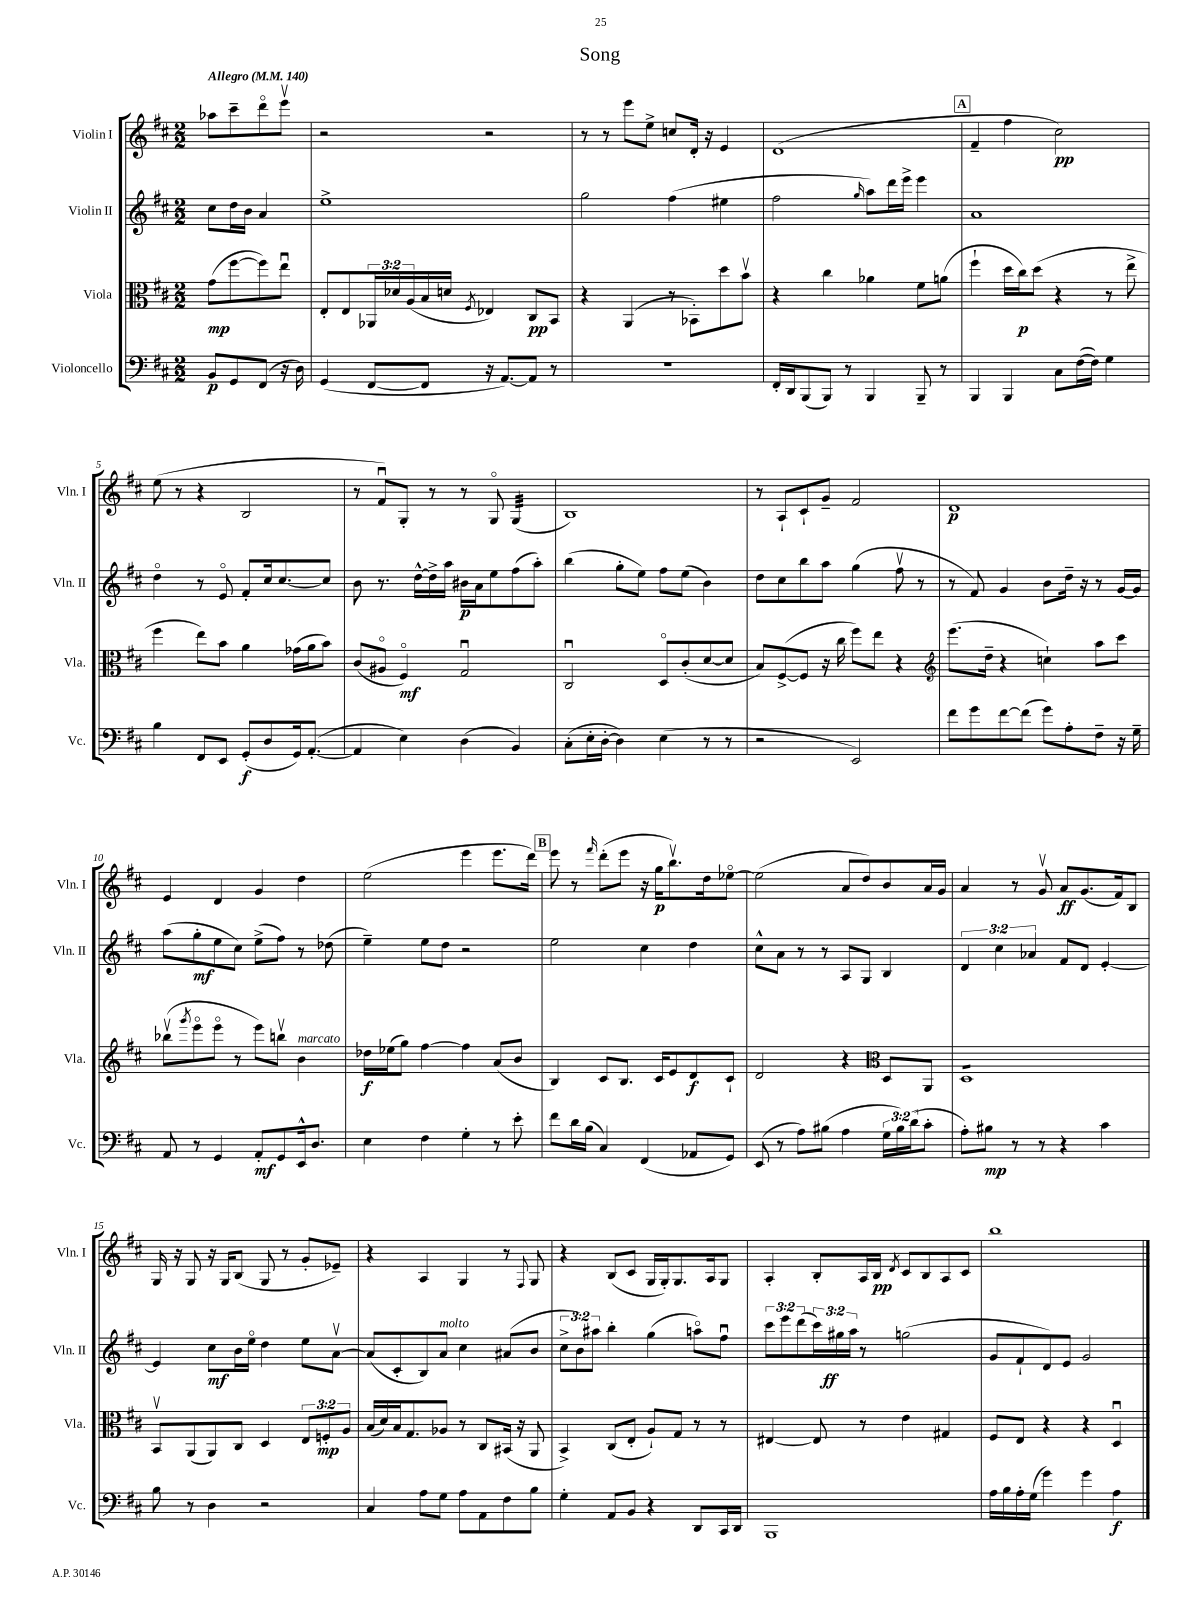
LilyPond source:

\header { title = "Song" }
<<
\new StaffGroup <<
\new Staff = "s0" \with { instrumentName = "Violin I" shortInstrumentName = "Vln. I" } {
    \clef treble \key d \major \numericTimeSignature \time 2/2 \partial 2 \tempo "Allegro" 4 = 140
    aes''8 cis'''8-- d'''8\flageolet e'''8\upbow |
    r2 r2 |
    r8 r8 e'''8 e''8-> c''8 d'16-. r16 e'4 |
    d'1( |
    \mark \markup { \box "A" } fis'4-- fis''4 cis''2\pp) |
    e''8( r8 r4 b2 |
    r8 fis'8\downbow) g8-. r8 r8 g8\flageolet g4:32( |
    b1) |
    r8 a8-! cis'8-! g'8-- fis'2 |
    d'1\p |
    e'4 d'4 g'4 d''4 |
    e''2( e'''4 e'''8. d'''16) |
    \mark \markup { \box "B" } e'''8 r8 \grace { fis'''16 } d'''8-.( e'''8 r16 g''16\p b''8.\upbow) d''16 ees''8~\flageolet |
    ees''2( a'8 d''8) b'8 a'16 g'16 |
    a'4 r8 g'8\upbow a'8\ff g'8.( fis'16) b8 |
    g16 r16 g8 r16 g16 b8( g8 r8 g'8-. ees'8--) |
    r4 a4 g4 r8 \appoggiatura { fis8 } g8 |
    r4 b8( cis'8 g16 g16-.) g8. a16 g8 |
    a4-. b8-. a16 b16\pp \acciaccatura { d'8 } cis'8 b8 a8 cis'8 |
    b''1 \bar "|." |
}
\new Staff = "s1" \with { instrumentName = "Violin II" shortInstrumentName = "Vln. II" } {
    \clef treble \key d \major \numericTimeSignature \time 2/2 \override Staff.TupletNumber.text = #tuplet-number::calc-fraction-text \partial 2
    cis''8 d''16 b'16 a'4 |
    e''1-> |
    g''2 fis''4( eis''4 |
    fis''2 \grace { g''16 } a''8) d'''16 e'''16-> e'''4 |
    \mark \markup { \box "A" } a'1 |
    d''4\flageolet r8 e'8\flageolet fis'8-. cis''16 cis''8.~ cis''8 |
    b'8 r8. d''16~-^ d''16-> a''16 bis'16\p a'16 e''8 fis''8( a''8-.) |
    b''4( g''8-. e''8) fis''8 e''8( b'4) |
    d''8 cis''8 b''8 a''8 g''4( fis''8\upbow r8 |
    r8 fis'8) g'4 b'8 d''16-- r16 r8 g'16~ g'16 |
    a''8( g''8-.\mf e''8 cis''8) e''8->( fis''8) r8 des''8( |
    e''4--) e''8 d''8 r2 |
    \mark \markup { \box "B" } e''2 cis''4 d''4 |
    cis''8-^ a'8 r8 r8 a8 g8 b4 |
    \tuplet 3/2 { d'4 cis''4 aes'4 } fis'8 d'8 e'4~-. |
    e'4 cis''8\mf b'16 e''16\flageolet d''4 e''8 a'8~\upbow |
    a'8( cis'8-. b8) a'8^\markup { \italic "molto" } cis''4 ais'8( b'8 |
    \tuplet 3/2 { cis''8-> b'8) ais''8 } b''4-. g''4( a''8\flageolet) fis''8\downbow |
    \tuplet 3/2 { cis'''8 e'''8 d'''8( } \tuplet 3/2 { cis'''16) gis''16\ff a''16 } r8 g''2( |
    g'8 fis'8-! d'8) e'8 g'2 \bar "|." |
}
\new Staff = "s2" \with { instrumentName = "Viola" shortInstrumentName = "Vla." } {
    \clef alto \key d \major \numericTimeSignature \time 2/2 \override Staff.TupletNumber.text = #tuplet-number::calc-fraction-text \partial 2
    g'8\mp( fis''8~ fis''8) e''8\downbow |
    e8-. e8 \tuplet 3/2 { aes,16 des'16 a16( } b16 d'16 \acciaccatura { fis8 } ees4) cis8\pp b,8 |
    r4 a,4( r8 bes,8-.) d''8 b'8\upbow |
    r4 cis''4 aes'4 fis'8 a'8( |
    \mark \markup { \box "A" } fis''4-! d''16 cis''16\p) d''8( r4 r8 e''8-> |
    fis''4 e''8) b'8 a'4 ges'16( a'16 b'8) |
    cis'8( ais8\flageolet fis4\flageolet\mf) g2\downbow |
    cis2\downbow d8\flageolet cis'8-.( d'8~ d'8 |
    b8) fis8~->( fis8 r16 cis''16 fis''8) e''8 r4 |
    \clef treble e'''8.( d''16-- r4 c''4-!) a''8 cis'''8 |
    bes''8\upbow( \acciaccatura { g'''8 } e'''8\flageolet e'''8\flageolet r8 e'''8) b''8\upbow b'4^\markup { \italic "marcato" } |
    des''16\f ees''16( g''8) fis''4~ fis''4 a'8( b'8 |
    \mark \markup { \box "B" } b4) cis'8 b8. cis'16 e'8 d'8\f cis'8-! |
    d'2 r4 \clef alto d8 a,8 |
    d1:8 |
    b,8\upbow a,8( a,8) cis8 d4 \tuplet 3/2 { e8 f8-.\mp a8 } |
    b16( d'16) b16 g8. aes8 r8 cis8 bis,16( r16 a,8 |
    b,4->) cis8( e8-. a8-!) g8 r8 r8 |
    eis4~ eis8 r8 e'4 gis4 |
    fis8 e8 r4 r4 d4\downbow \bar "|." |
}
\new Staff = "s3" \with { instrumentName = "Violoncello" shortInstrumentName = "Vc." } {
    \clef bass \key d \major \numericTimeSignature \time 2/2 \override Staff.TupletNumber.text = #tuplet-number::calc-fraction-text \partial 2
    b,8\p g,8 fis,8( r16 d16) |
    g,4( fis,8~ fis,8 r16 a,8.~) a,8 r8 |
    r1 |
    fis,16-. d,16 b,,8( b,,8) r8 b,,4 b,,8-- r8 |
    \mark \markup { \box "A" } b,,4 b,,4 cis8 fis16~( fis16) g4 |
    b4 fis,8 e,8 g,8-.\f( d8 g,16) a,8.~-.( |
    a,4 e4) d4( b,4) |
    cis8-.( e16-. d16~-. d4) e4( r8 r8 |
    r2 e,2) |
    fis'8 g'8 fis'8~ fis'8( g'8) a8-. fis8-- r16 g16-- |
    a,8 r8 g,4 a,8-.\mf g,8 e,16-^ d8. |
    e4 fis4 g4-. r8 e'8-. |
    \mark \markup { \box "B" } fis'8 d'16 b16( cis4) fis,4( aes,8 g,8) |
    e,8( r8 a8) bis8( a4 \tuplet 3/2 { g16 bis16) d'16( } cis'8-. |
    a8-.) bis8\mp r8 r8 r4 cis'4 |
    b8 r8 d4 r2 |
    cis4 a8 g8 a8 a,8 fis8 b8 |
    g4-. a,8 b,8 r4 d,8 cis,16 d,16 |
    b,,1 |
    a16 b16 a16-. g16( g'4) g'4 a4\f \bar "|." |
}
>>
>>
